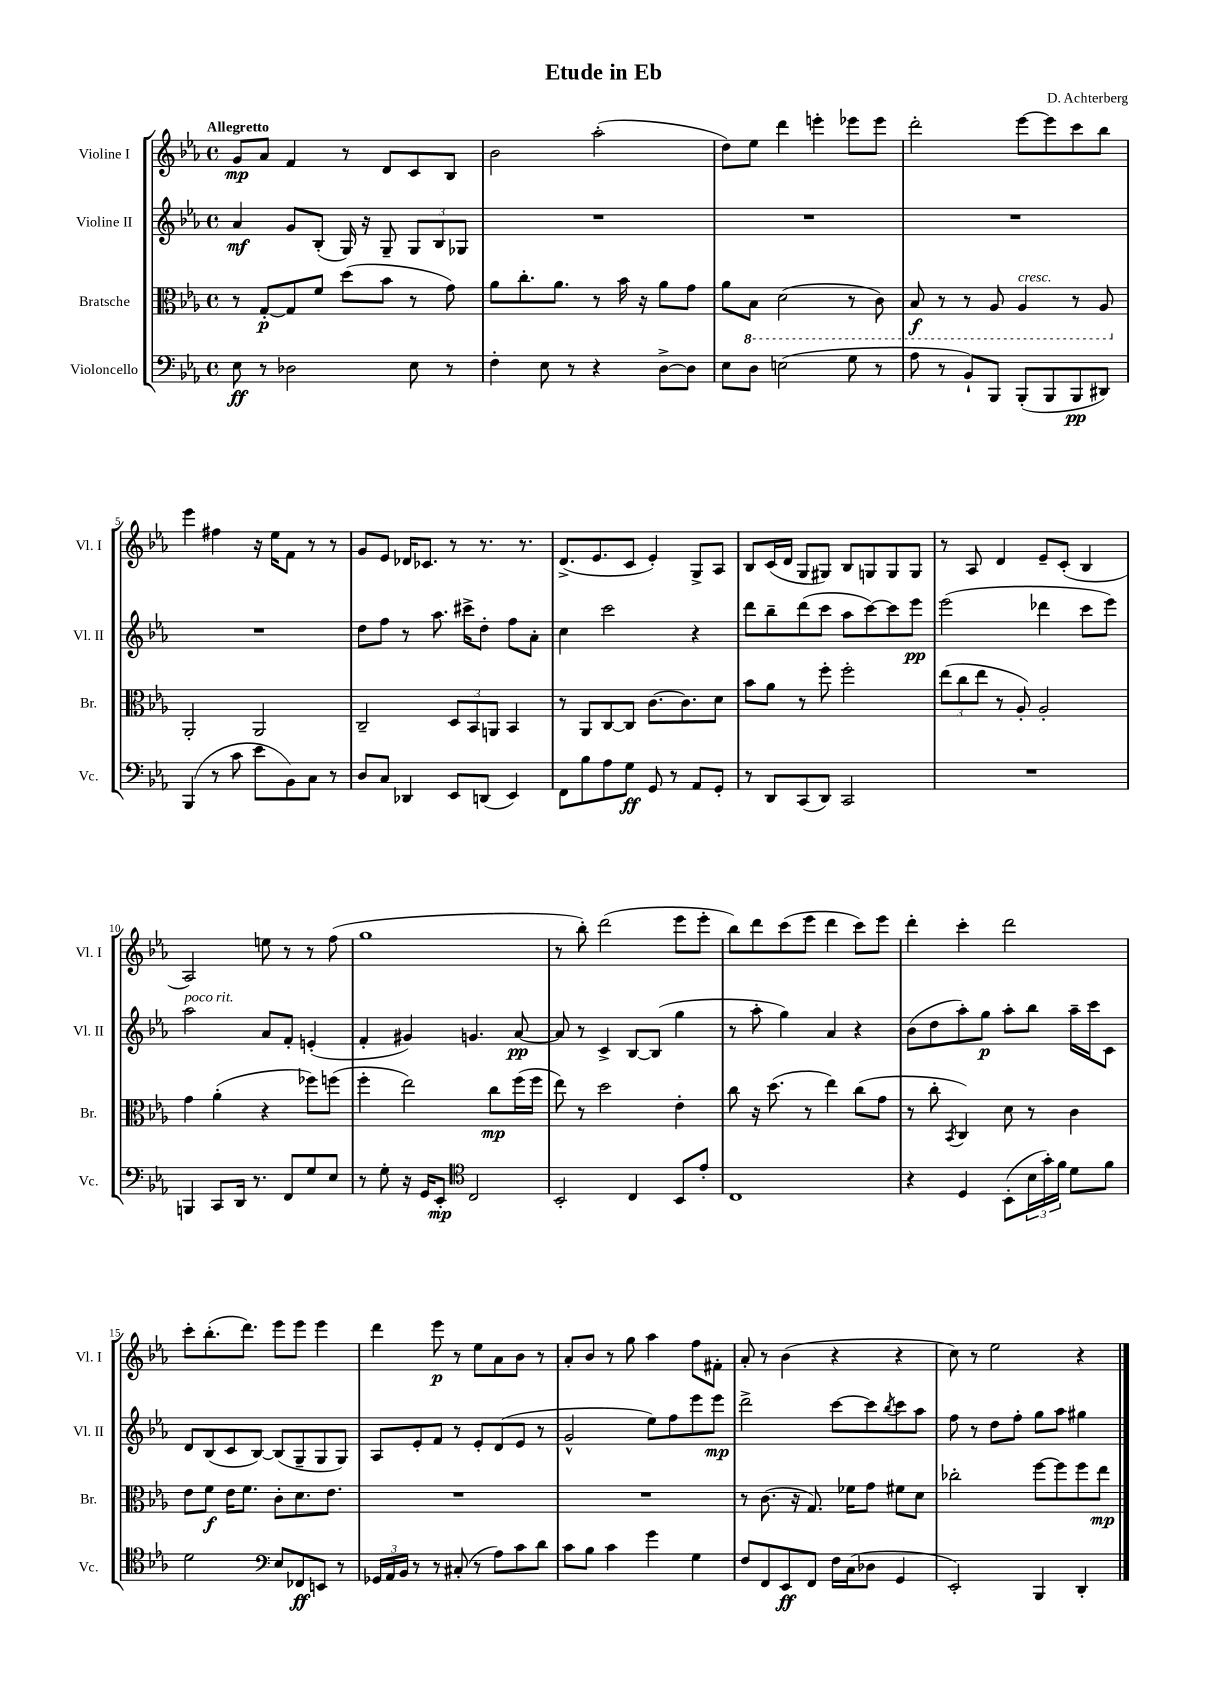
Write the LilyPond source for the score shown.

\header { title = "Etude in Eb" composer = "D. Achterberg" }
<<
\new StaffGroup <<
\new Staff = "s0" \with { instrumentName = "Violine I" shortInstrumentName = "Vl. I" } {
    \clef treble \key ees \major \defaultTimeSignature \time 4/4 \tempo "Allegretto"
    g'8\mp aes'8 f'4 r8 d'8 c'8 bes8 |
    bes'2 aes''2-.( |
    d''8) ees''8 d'''4 e'''4-. ees'''8 ees'''8 |
    d'''2-. ees'''8~ ees'''8 c'''8 bes''8 |
    ees'''4 fis''4 r16 ees''16 f'8 r8 r8 |
    g'8 ees'8 des'16 ces'8. r8 r8. r8. |
    d'8.->( ees'8. c'8 ees'4-.) g8-> aes8 |
    bes8 c'16( d'16 g8 gis8) bes8 g8 g8 g8 |
    r8 aes8 d'4 ees'8-- c'8-.( bes4 |
    aes2) e''8 r8 r8 f''8( |
    g''1 |
    r8 bes''8-.) d'''2( ees'''8 ees'''8-. |
    bes''8) d'''8 c'''8( ees'''8 d'''4 c'''8) ees'''8 |
    d'''4-. c'''4-. d'''2 |
    c'''8-. bes''8.-.( d'''8.) ees'''8 ees'''8 ees'''4 |
    d'''4 ees'''8\p r8 ees''8 aes'8 bes'8 r8 |
    aes'8-. bes'8 r8 g''8 aes''4 f''8 fis'8-. |
    aes'8-. r8 bes'4( r4 r4 |
    c''8) r8 ees''2 r4 \bar "|." |
}
\new Staff = "s1" \with { instrumentName = "Violine II" shortInstrumentName = "Vl. II" } {
    \clef treble \key ees \major \defaultTimeSignature \time 4/4
    aes'4\mf g'8 bes8-.( g16) r16 g8-- \tuplet 3/2 { g8 bes8 ges8 } |
    R1 |
    R1 |
    R1 |
    R1 |
    d''8 f''8 r8 aes''8. cis'''16-> d''8-. f''8 aes'8-. |
    c''4 c'''2 r4 |
    d'''8 bes''8-- d'''8( c'''8 aes''8 c'''8~) c'''8 ees'''8\pp |
    ees'''2( des'''4 c'''8 ees'''8) |
    aes''2^\markup { \italic "poco rit." } aes'8 f'8-. e'4-.( |
    f'4-. gis'4) g'4. aes'8~\pp |
    aes'8 r8 c'4-> bes8~ bes8( g''4 |
    r8 aes''8-. g''4) aes'4 r4 |
    bes'8( d''8 aes''8-.) g''8\p aes''8-. bes''8 aes''16-- c'''16 c'8 |
    d'8 bes8( c'8 bes8~) bes8( g8-- g8 g8) |
    aes8 ees'8-. f'8 r8 ees'8-. d'8( ees'8 r8 |
    g'2-^ ees''8) f''8 ees'''8 ees'''8\mp |
    d'''2-> c'''8~ c'''8 \acciaccatura { bes''8 } c'''8 aes''8 |
    f''8 r8 d''8 f''8-. g''8 aes''8 gis''4 \bar "|." |
}
\new Staff = "s2" \with { instrumentName = "Bratsche" shortInstrumentName = "Br." } {
    \clef alto \key ees \major \defaultTimeSignature \time 4/4
    r8 g8~-.\p g8 f'8 d''8( bes'8 r8 g'8) |
    aes'8 c''8.-. aes'8. r8 bes'16 r16 aes'8 g'8 |
    aes'8 \ottava #-1 bes,8 d2( r8 c8) |
    bes,8\f r8 r8 aes,8 aes,4^\markup { \italic "cresc." } r8 aes,8 \ottava #0 |
    aes,2-. aes,2 |
    c2-- \tuplet 3/2 { d8 bes,8 a,8 } bes,4 |
    r8 aes,8 c8~ c8 c'8.~ c'8. d'8 |
    bes'8 aes'8 r8 f''8-. f''2-. |
    \tuplet 3/2 { ees''8( c''8 ees''8 } r8 aes8-.) aes2-. |
    g'4 aes'4-.( r4 fes''8) f''8( |
    f''4-. ees''2) c''8\mp f''16( f''16 |
    ees''8) r8 d''2 ees'4-. |
    c''8 r16 d''8.( r8 ees''4) c''8( g'8 |
    r8 c''8-. \acciaccatura { bes,8 } c4) d'8 r8 c'4 |
    ees'8 f'8\f ees'16 f'8. c'8-. d'8. ees'8. |
    R1 |
    R1 |
    r8 c'8.( r16 g8.) fes'16 g'8 fis'8 d'8 |
    ces''2-. f''8~ f''8 f''8 ees''8\mp \bar "|." |
}
\new Staff = "s3" \with { instrumentName = "Violoncello" shortInstrumentName = "Vc." } {
    \clef bass \key ees \major \defaultTimeSignature \time 4/4
    ees8\ff r8 des2 ees8 r8 |
    f4-. ees8 r8 r4 d8~-> d8 |
    ees8 d8 e2( g8 r8 |
    aes8 r8 bes,8-!) bes,,8 bes,,8-.( bes,,8 bes,,8\pp dis,8) |
    bes,,4( r8 c'8 ees'8 bes,8) c8 r8 |
    d8 c8 des,4 ees,8 d,8( ees,4) |
    f,8 bes8 aes8 g8\ff g,8 r8 aes,8 g,8-. |
    r8 d,8 c,8( d,8) c,2 |
    R1 |
    b,,4 c,8 d,16 r8. f,8 g8 ees8 |
    r8 g8-. r16 g,16 ees,8-.\mp \clef tenor c2 |
    bes,2-. c4 bes,8 ees'8-. |
    c1 |
    r4 d4 bes,8-.( \tuplet 3/2 { bes16 g'16-.) f'16 } d'8 f'8 |
    d'2 \clef bass ees8 fes,8\ff e,8 r8 |
    \tuplet 3/2 { ges,16 aes,16 bes,16 } r8 r8 cis8-.( r8 aes8) c'8 d'8 |
    c'8 bes8 c'4 g'4 g4 |
    f8 f,8 ees,8\ff f,8 f16 c16( des8 g,4 |
    ees,2-.) bes,,4 d,4-. \bar "|." |
}
>>
>>
